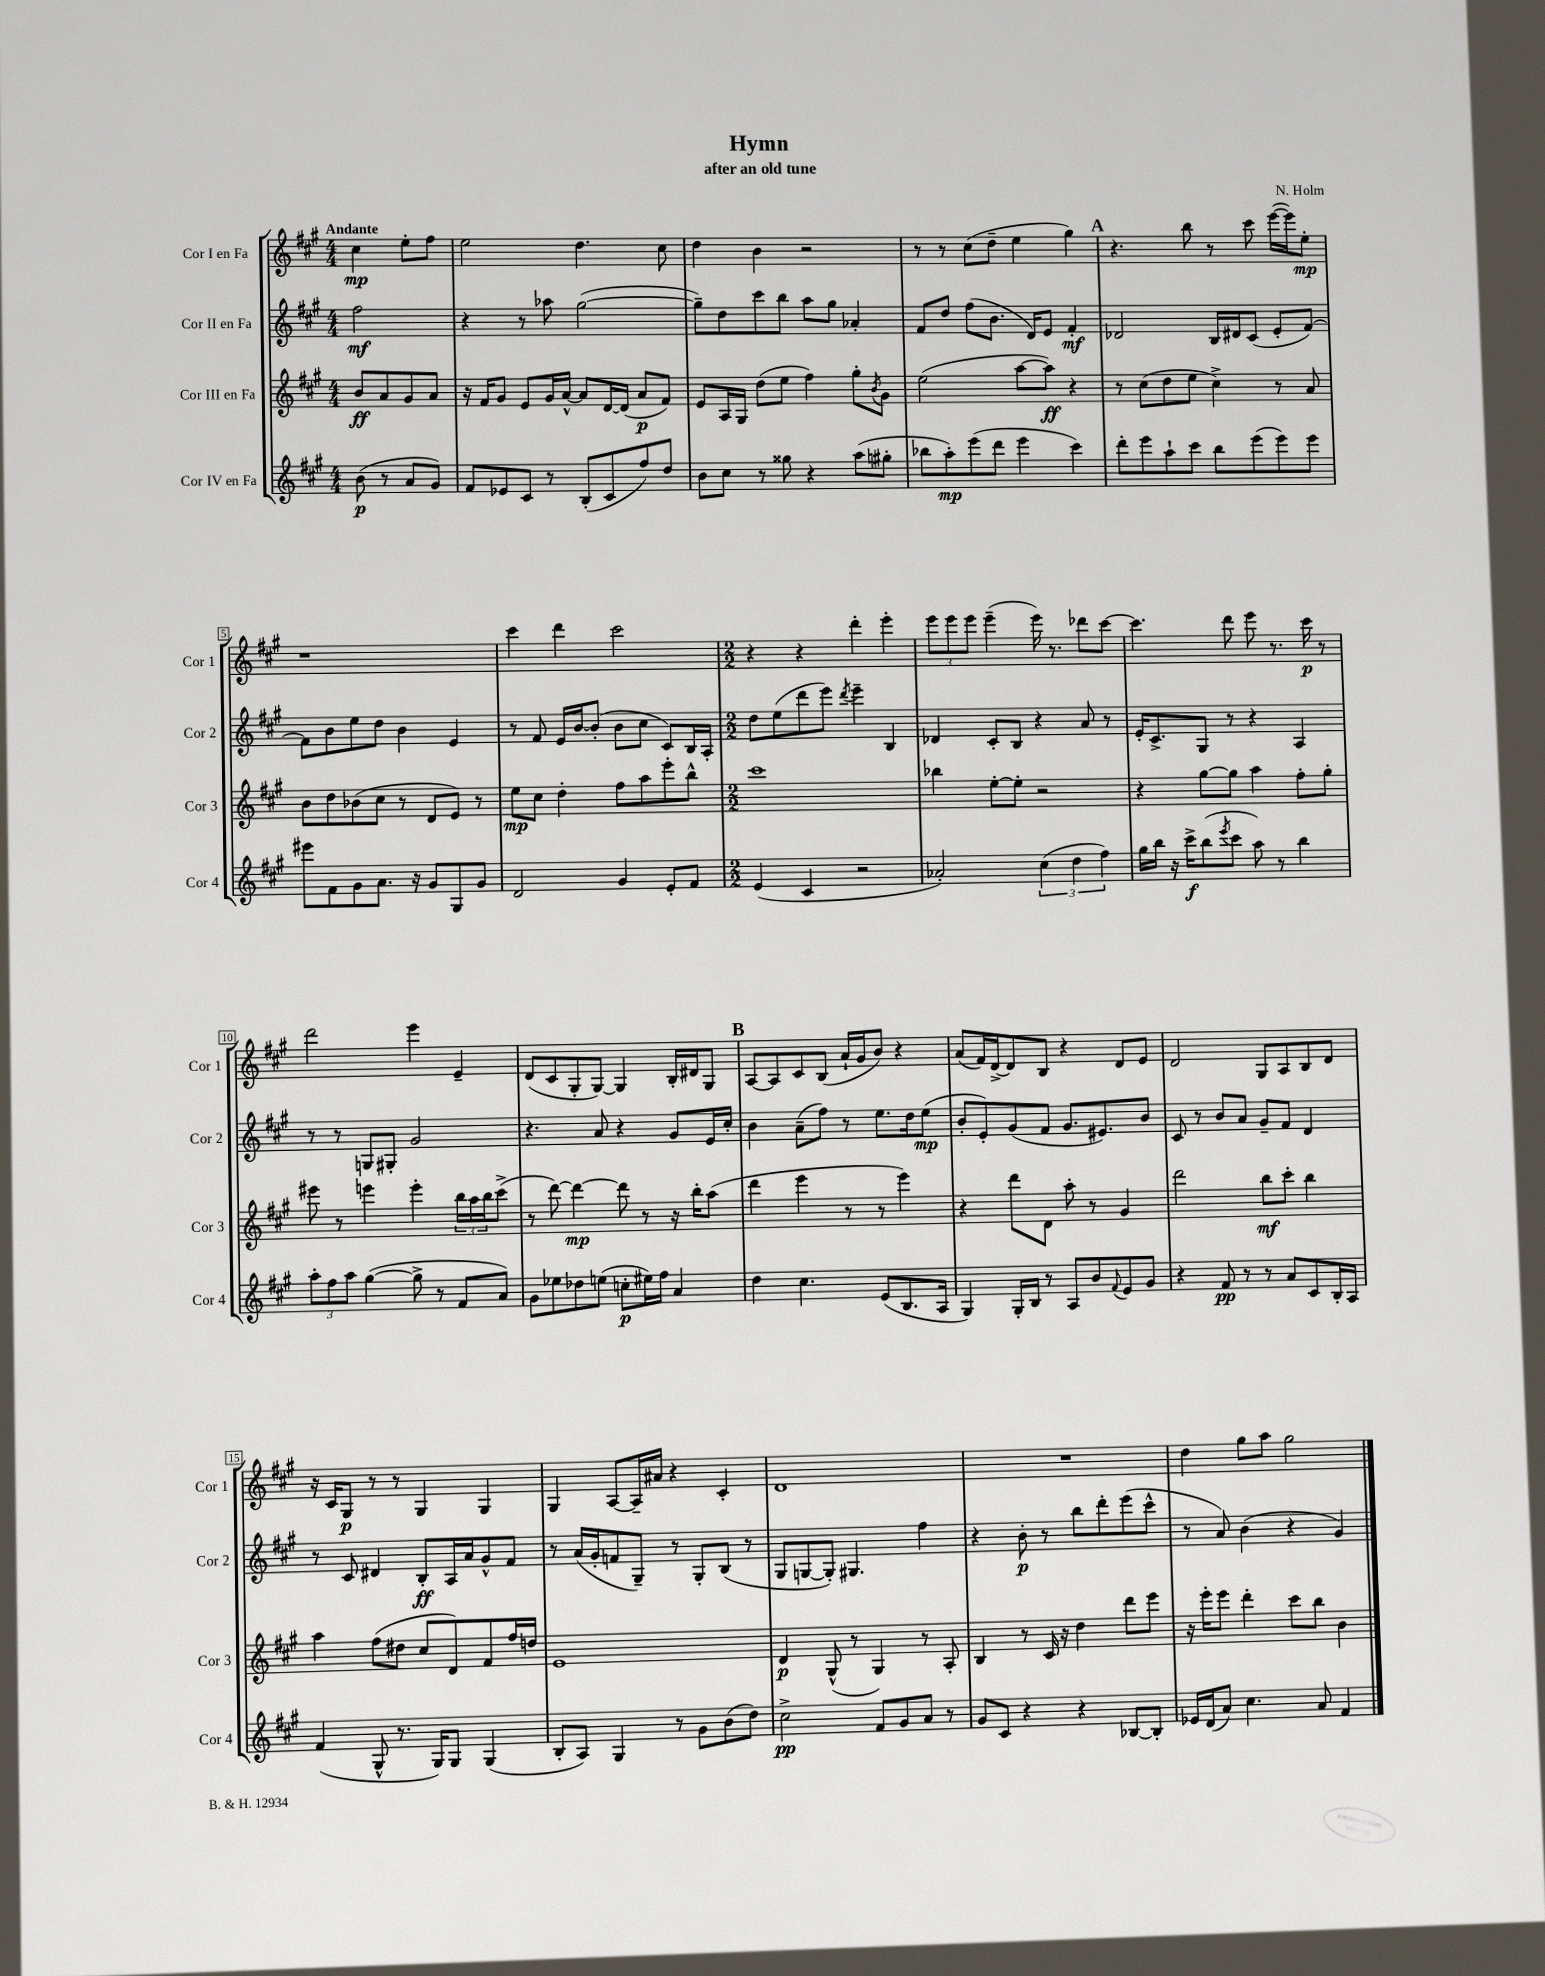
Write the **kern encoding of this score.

**kern	**kern	**kern	**kern
*staff4	*staff3	*staff2	*staff1
*clefG2	*clefG2	*clefG2	*clefG2
*k[f#c#g#]	*k[f#c#g#]	*k[f#c#g#]	*k[f#c#g#]
*M4/4	*M4/4	*M4/4	*M4/4
(8b	8b	2ff#	4cc#
8r	8a	.	.
8a	8g#	.	8ee'
8g#)	8a	.	8ff#
=	=	=	=
8f#	16r	4r	2ee
.	16f#	.	.
8e-	8g#	.	.
8c#	8e	8r	.
8r	16g#	8aa-	.
.	[16a^^	.	.
(8B'	8a]	([2gg#	4.dd
8c#	[16d	.	.
.	(16d]	.	.
8ff#)	8a	.	.
8dd	8f#)	.	8cc#
=	=	=	=
8b	8e	8gg#~])	4dd
8cc#	16A	8dd	.
.	16G#	.	.
8r	(8dd	8ccc#	4b
8gg##	8ee	8bb	.
4r	4ff#)	8aa	2r
.	.	8gg#	.
(8aa	8gg#'	4a-'	.
.	8qb	.	.
8gg#'	8g#	.	.
=	=	=	=
8bb-	(2ee	8f#	8r
8aa')	.	8dd	8r
(8eee	.	(8ff#	(8cc#
8ddd	.	8.b	8dd~
4eee	[8aa	.	4ee
.	.	16d)	.
.	8aa])	8e	.
4ccc#)	4r	4f#'	4gg#)
=	=	=	=
8ddd'	8r	2d-	4.r
8eee	(8cc#	.	.
8aa`	8dd	.	.
8ccc#	8ee	.	8bb
8bb	4cc#^)	16B	8r
.	.	16d#	.
(8eee	.	(8c#	8ccc#
8eee)	8r	8e'	([16eee
.	.	.	16eee])
8eee	8a	[8f#)	8ee'
=	=	=	=
8eee#	8b	8f#]	1r
8f#	8dd	8b	.
8g#	(8b-	8ee	.
8.a	8cc#	8dd	.
.	8r	4b	.
16r	.	.	.
8g#	8d	.	.
8G#	8e)	4e	.
8g#	8r	.	.
=	=	=	=
2d	8ee	8r	4ccc#
.	8cc#	8f#	.
.	4dd'	16e	4ddd
.	.	[16b	.
.	.	(8b']	.
4g#	8ff#	8b	2ccc#
.	8aa	8cc#	.
8e'	8eee'	8c#)	.
8f#	8bb^^	16B	.
.	.	16A'	.
=	=	=	=
*M2/2	*M2/2	*M2/2	*M2/2
(4e	1ccc#	8dd	4r
.	.	(8ee	.
4c#	.	8ddd	4r
.	.	8eee)	.
.	.	8qddd	.
2r	.	4eee~	4ddd'
.	.	4B	4eee'
=	=	=	=
2a-')	4bb-	4d-	12eee
.	.	.	12eee
.	.	.	12eee
.	[8ee'	8c#'	(4eee~
.	8ee']	8B	.
(6cc#	2r	4r	16eee)
.	.	.	8.r
6dd	.	.	.
.	.	8a	8ddd-
6ff#)	.	.	.
.	.	8r	[8ccc#
=	=	=	=
16gg#	4r	16e'	4.ccc#]
16bb	.	8.c#^	.
16r	.	.	.
16ccc#^	.	.	.
(8bb	[8gg#	8G#	.
8qeee	.	.	.
8ccc#	8gg#]	8r	8ddd
8aa)	4aa	4r	8eee
8r	.	.	8.r
4bb	8ff#'	4A	.
.	.	.	16ccc#
.	8gg#'	.	8r
=	=	=	=
12aa'	8eee#	8r	2ddd
12ff#	.	.	.
.	8r	8r	.
12aa	.	.	.
([4gg#	4eee	8G	.
.	.	8G#'	.
8gg#^]	4eee'	2g#	4eee
8r	.	.	.
8f#	24bb	.	4e~
.	24aa	.	.
.	24bb	.	.
8a)	(8ccc#^	.	.
=	=	=	=
8g#	8r	4.r	(8d
8ee-	[8ddd)	.	8c#
8dd-	4ddd_	.	8G#'
(8ee	.	8a	[8G#)
8cc'	8ddd]	4r	4G#]
16ee#)	8r	.	.
16ff#	.	.	.
4a	16r	8g#	16B'
.	16bb'	.	16d#
.	(8aa	16e	8G#
.	.	16cc#'	.
=	=	=	=
4dd	4ddd	4b	[8A
.	.	.	8A]
4.cc#	4eee	(8a~	8c#
.	.	8ff#)	(8B
.	8r	8r	16a`
.	.	.	16g#
(8e	8r	8.ee	8b)
8.B	4eee)	.	4r
.	.	16dd	.
.	.	(8ee	.
16A	.	.	.
=	=	=	=
4G#)	4r	8b'	(8a
.	.	8e')	16f#)
.	.	.	[16d^
16G#'	8ddd	(8g#	8d]
16B	.	.	.
8r	8d	8f#	8B
8A	8aa'	8.g#	4r
8b	8r	.	.
.	.	8.e#)	.
8qqf#	.	.	.
8e	4g#	.	8d
8g#	.	8b	8e
=	=	=	=
4r	2ddd	8c#	2d
.	.	8r	.
8f#	.	8b	.
8r	.	8a	.
8r	8bb	8g#~	8G#
8a	8ccc#'	8f#	8A
8c#	4bb	4d	8B
16B'	.	.	8d
16A	.	.	.
=	=	=	=
(4f#	4aa	8r	16r
.	.	.	16c#
.	.	8c#	8G#
8G#^^	(8ff#	4d#	8r
8.r	8dd#	.	8r
.	8cc#	8B'	4G#
16G#)	.	.	.
8G#	8d)	16A	.
.	.	16a	.
(4G#	8f#	8g#^^	4G#
.	16ff#	8f#	.
.	16dd	.	.
=	=	=	=
8B'	1e	8r	4G#
8A)	.	(16a	.
.	.	16g#'	.
4G#	.	8f	[8A
.	.	8G#~)	16A~]
.	.	.	16a#
8r	.	8r	4r
8g#	.	8G#'	.
(8b	.	(8B	4c#'
8dd)	.	8r	.
=	=	=	=
2cc#^	4d	8G#	1d
.	.	[8G	.
.	(8G#^^	8G'])	.
.	8r	4.G#	.
8f#	4G#)	.	.
8g#	.	.	.
8a	8r	4ff#	.
8r	8A'	.	.
=	=	=	=
8g#	4B	4r	1r
8c#	.	.	.
4r	8r	8b'	.
.	16c#	8r	.
.	16r	.	.
4r	4dd	8bb	.
.	.	8ddd'	.
[8B-	8ddd	(8eee	.
8B-']	8eee	8ccc#^^	.
=	=	=	=
16e-	16r	8r	4dd
(16d	16eee'	.	.
8a)	8eee	8a)	.
4.cc#	4ddd'	(4b	8gg#
.	.	.	8aa
.	8ccc#	4r	2gg#
8a	8bb	.	.
4f#	4b	4g#)	.
==	==	==	==
*-	*-	*-	*-
